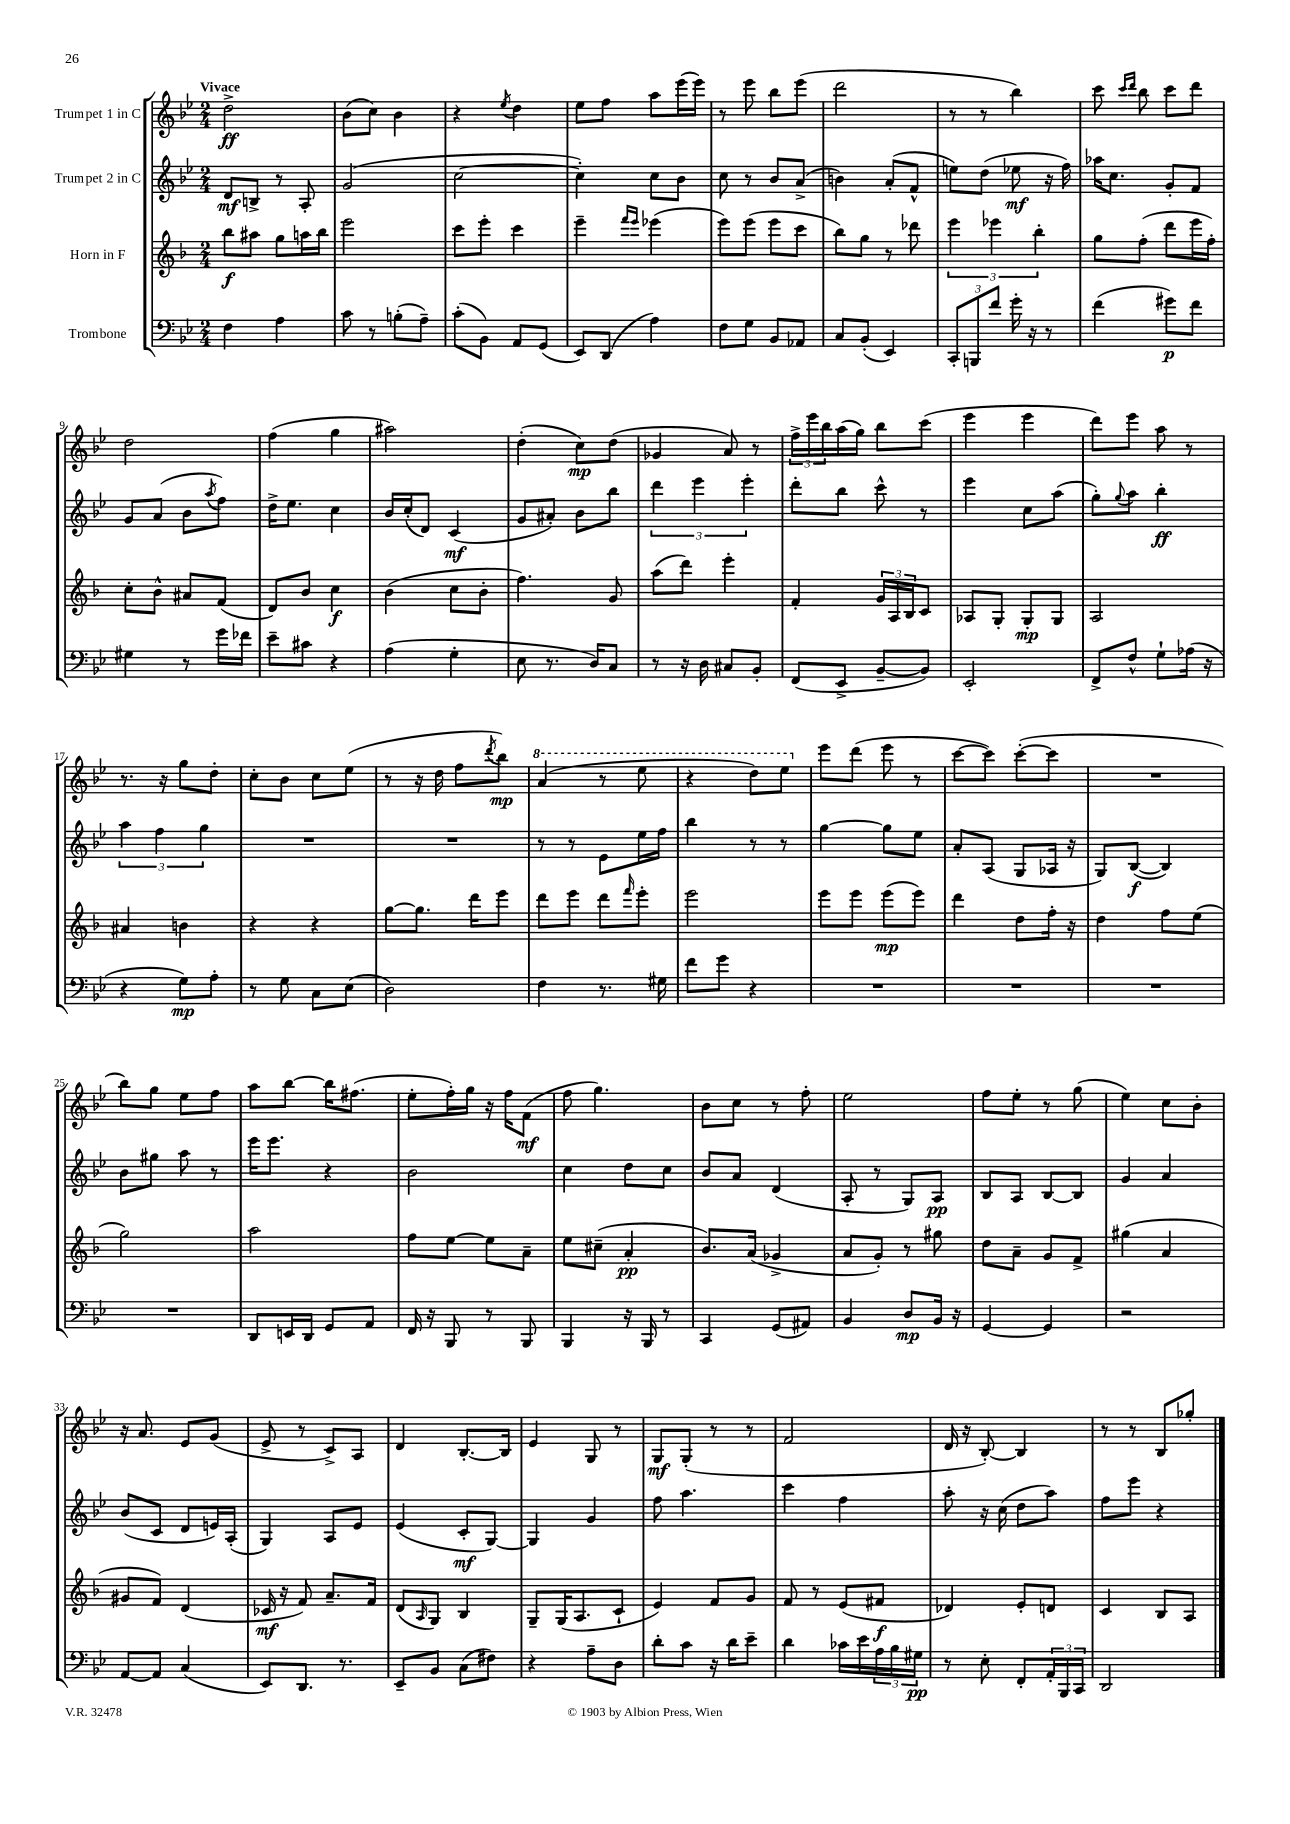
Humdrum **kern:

**kern	**dynam	**kern	**dynam	**kern	**dynam	**kern	**dynam
*part4	*part4	*part3	*part3	*part2	*part2	*part1	*part1
*staff4	*staff4	*staff3	*staff3	*staff2	*staff2	*staff1	*staff1
*I"Trombone	*	*I"Horn in F	*	*I"Trumpet 2 in C	*	*I"Trumpet 1 in C	*
*clefF4	*	*clefG2	*	*clefG2	*	*clefG2	*
*k[b-e-]	*	*k[b-]	*	*k[b-e-]	*	*k[b-e-]	*
*M2/4	*	*M2/4	*	*M2/4	*	*M2/4	*
=1	=1	=1	=1	=1	=1	=1	=1
!	!	!	!	!	!	!LO:TX:a:B:t=Vivace	!
4F\	.	8bb-\L	f	8d/L	mf	2dd^\	ff
.	.	8aa#X\J	.	8Bn^/J	.	.	.
4A\	.	8gg\L	.	8r	.	.	.
.	.	16aan\L	.	8A'/	.	.	.
.	.	16bb-\JJ	.	.	.	.	.
=2	=2	=2	=2	=2	=2	=2	=2
8c\	.	2eee\	.	(2g/	.	(8b-\L	.
8r	.	.	.	.	.	8cc\J)	.
(8Bn'\L	.	.	.	.	.	4b-\	.
8A~\J)	.	.	.	.	.	.	.
=3	=3	=3	=3	=3	=3	=3	=3
(8c'\L	.	8ccc\L	.	[2cc\	.	4r	.
8BB-\J)	.	8eee'\J	.	.	.	.	.
.	.	.	.	.	.	8qee-/	.
8AA/L	.	4ccc\	.	.	.	4dd\	.
(8GG/J	.	.	.	.	.	.	.
=4	=4	=4	=4	=4	=4	=4	=4
8EE-/L)	.	4eee~\	.	4cc'\])	.	8ee-\L	.
(8DD/J	.	.	.	.	.	8ff\J	.
.	.	16qqfff/LL	.	.	.	.	.
.	.	16qqeee/JJ	.	.	.	.	.
4A\)	.	(4eee-X\	.	8cc\L	.	8aa\L	.
.	.	.	.	8b-\J	.	(16eee-\L	.
.	.	.	.	.	.	16eee-\JJ)	.
=5	=5	=5	=5	=5	=5	=5	=5
8F\L	.	8eee\L)	.	8cc\	.	8r	.
8G\J	.	(8eee\J	.	8r	.	8eee-\	.
8BB-/L	.	8eee\L	.	8b-/L	.	8bb-\L	.
8AA-X/J	.	8ccc\J	.	(8a^/J	.	(8eee-\J	.
=6	=6	=6	=6	=6	=6	=6	=6
8C/L	.	8bb-\L)	.	4bn\)	.	2ddd\	.
(8BB-'/J	.	8gg\J	.	.	.	.	.
4EE-/)	.	8r	.	(8a'/L	.	.	.
.	.	8ddd-X\	.	8f^^/J	.	.	.
=7	=7	=7	=7	=7	=7	=7	=7
12CC'/L	.	6eee\	.	8een\L)	.	8r	.
12BBBn/	.	.	.	.	.	.	.
.	.	.	.	(8dd\J	.	8r	.
12f/J	.	6eee-X\	.	.	.	.	.
16g'\	.	.	.	8ee-X\	mf	4bb-\)	.
16r	.	.	.	.	.	.	.
.	.	6bb-'\	.	.	.	.	.
8r	.	.	.	16r	.	.	.
.	.	.	.	16ff\)	.	.	.
=8	=8	=8	=8	=8	=8	=8	=8
(4f\	.	8gg\L	.	16aa-X\KL	.	8ccc\	.
.	.	.	.	8.cc\J	.	.	.
.	.	.	.	.	.	16qqccc/LL	.
.	.	.	.	.	.	16qqddd/JJ	.
.	.	(8ff'\J	.	.	.	8bb-\	.
8g#X\L)	p	8ddd\L	.	8g'/L	.	8ccc\L	.
8f\J	.	16eee\L	.	8f/J	.	8ddd\J	.
.	.	16ff'\JJ)	.	.	.	.	.
!!LO:LB:g=z
=9	=9	=9	=9	=9	=9	=9	=9
4G#X\	.	8cc'\L	.	8g/L	.	2dd\	.
.	.	8b-^^\J	.	(8a/J	.	.	.
8r	.	8a#X/L	.	8b-\L	.	.	.
.	.	.	.	8qaa/	.	.	.
16g\LL	.	(8f/J	.	8ff\J)	.	.	.
16f-X\JJ	.	.	.	.	.	.	.
=10	=10	=10	=10	=10	=10	=10	=10
8e-~\L	.	8d/L)	.	16dd^\KL	.	(4ff\	.
.	.	.	.	8.ee-\J	.	.	.
8c#X\J	.	8b-/J	.	.	.	.	.
4r	.	4cc\	f	4cc\	.	4gg\	.
=11	=11	=11	=11	=11	=11	=11	=11
(4A\	.	(4b-\	.	16b-/LL	.	2aa#X\)	.
.	.	.	.	(16cc'/J	.	.	.
.	.	.	.	8d/J)	.	.	.
4G'\	.	8cc\L	.	(4c/	mf	.	.
.	.	8b-'\J	.	.	.	.	.
=12	=12	=12	=12	=12	=12	=12	=12
8E-\	.	4.ff\)	.	8g/L	.	(4dd'\	.
8.r	.	.	.	8a#X'/J)	.	.	.
.	.	.	.	8b-\L	.	8cc\L)	mp
16D/KL)	.	.	.	.	.	.	.
8C/J	.	8g/	.	8bb-\J	.	(8dd\J	.
=13	=13	=13	=13	=13	=13	=13	=13
8r	.	(8aa\L	.	6ddd\	.	4g-X/	.
16r	.	8ddd\J)	.	.	.	.	.
.	.	.	.	6eee-\	.	.	.
16D\	.	.	.	.	.	.	.
8C#X/L	.	4eee'\	.	.	.	8a/)	.
.	.	.	.	6eee-'\	.	.	.
8BB-'/J	.	.	.	.	.	8r	.
=14	=14	=14	=14	=14	=14	=14	=14
(8FF/L	.	4f'/	.	8ddd'\L	.	24ff^\LL	.
.	.	.	.	.	.	24eee-\	.
.	.	.	.	.	.	24bb-\	.
8EE-^/J	.	.	.	8bb-\J	.	(16aa\	.
.	.	.	.	.	.	16gg\JJ)	.
[8BB-~/L	.	24g/LL	.	8ccc^^\	.	8bb-\L	.
.	.	24A/	.	.	.	.	.
.	.	24B-/J	.	.	.	.	.
8BB-/J])	.	8c/J	.	8r	.	(8ccc\J	.
=15	=15	=15	=15	=15	=15	=15	=15
2EE-'/	.	8A-X/L	.	4eee-\	.	4eee-\	.
.	.	8G'/J	.	.	.	.	.
.	.	8G'/L	mp	8cc\L	.	4eee-\	.
.	.	8G/J	.	(8aa\J	.	.	.
=16	=16	=16	=16	=16	=16	=16	=16
8FF^/L	.	2A/	.	8gg'\L)	.	8ddd\L)	.
.	.	.	.	8qqgg/	.	.	.
8F^^/J	.	.	.	8aa\J	.	8eee-\J	.
8G`\L	.	.	.	4bb-'\	ff	8aa\	.
(16A-X\Jk	.	.	.	.	.	8r	.
16r	.	.	.	.	.	.	.
!!LO:LB:g=z
=17	=17	=17	=17	=17	=17	=17	=17
4r	.	4a#X/	.	6aa\	.	8.r	.
.	.	.	.	6ff\	.	.	.
.	.	.	.	.	.	16r	.
8G\L)	mp	4bn\	.	.	.	8gg\L	.
.	.	.	.	6gg\	.	.	.
8A'\J	.	.	.	.	.	8dd'\J	.
=18	=18	=18	=18	=18	=18	=18	=18
8r	.	4r	.	2r	.	8cc'\L	.
8G\	.	.	.	.	.	8b-\J	.
8C\L	.	4r	.	.	.	8cc\L	.
(8E-\J	.	.	.	.	.	(8ee-\J	.
=19	=19	=19	=19	=19	=19	=19	=19
2D\)	.	[8gg\L	.	2r	.	8r	.
.	.	8.gg\J]	.	.	.	16r	.
.	.	.	.	.	.	16dd\	.
.	.	.	.	.	.	8ff\L	.
.	.	16ddd\KL	.	.	.	.	.
.	.	.	.	.	.	8qddd/	.
.	.	8eee\J	.	.	.	8bb-\J)	mp
=20	=20	=20	=20	=20	=20	=20	=20
*	*	*	*	*	*	*8va	*
4F\	.	8ddd\L	.	8r	.	(4aa/	.
.	.	8eee\J	.	8r	.	.	.
8.r	.	8ddd\L	.	8e-\L	.	8r	.
.	.	16qqfff/	.	.	.	.	.
.	.	8eee'\J	.	16ee-\L	.	8eee-\	.
16G#X\	.	.	.	16ff\JJ	.	.	.
=21	=21	=21	=21	=21	=21	=21	=21
8f\L	.	2eee\	.	4bb-\	.	4r	.
8g\J	.	.	.	.	.	.	.
4r	.	.	.	8r	.	8ddd\L)	.
.	.	.	.	8r	.	8eee-\J	.
=22	=22	=22	=22	=22	=22	=22	=22
*	*	*	*	*	*	*X8va	*
2r	.	8eee\L	.	[4gg\	.	8eee-\L	.
.	.	8eee\J	.	.	.	(8ddd\J	.
.	.	(8eee\L	mp	8gg\L]	.	8eee-\	.
.	.	8eee\J)	.	8ee-\J	.	8r	.
=23	=23	=23	=23	=23	=23	=23	=23
2r	.	4ddd\	.	8a'/L	.	[8ccc\L	.
.	.	.	.	(8A/J	.	8ccc\J])	.
.	.	8dd\L	.	8G/L	.	([8ccc'\L	.
.	.	16ff'\Jk	.	16A-X/Jk	.	8ccc\J]	.
.	.	16r	.	16r	.	.	.
=24	=24	=24	=24	=24	=24	=24	=24
2r	.	4dd\	.	8G/L)	.	2r	.
.	.	.	.	([8B-/J	f	.	.
.	.	8ff\L	.	4B-/])	.	.	.
.	.	(8ee\J	.	.	.	.	.
!!LO:LB:g=z
=25	=25	=25	=25	=25	=25	=25	=25
2r	.	2gg\)	.	8b-\L	.	8bb-\L)	.
.	.	.	.	8gg#X\J	.	8gg\J	.
.	.	.	.	8aa\	.	8ee-\L	.
.	.	.	.	8r	.	8ff\J	.
=26	=26	=26	=26	=26	=26	=26	=26
8DD/L	.	2aa\	.	16eee-\KL	.	8aa\L	.
.	.	.	.	8.eee-\J	.	.	.
16EEn/L	.	.	.	.	.	[8bb-\J	.
16DD/JJ	.	.	.	.	.	.	.
8GG/L	.	.	.	4r	.	16bb-\KL]	.
.	.	.	.	.	.	(8.ff#X\J	.
8AA/J	.	.	.	.	.	.	.
=27	=27	=27	=27	=27	=27	=27	=27
16FF/	.	8ff\L	.	2b-\	.	8ee-'\L	.
16r	.	.	.	.	.	.	.
8BBB-/	.	[8ee\J	.	.	.	16ff'\L)	.
.	.	.	.	.	.	16gg\JJ	.
8r	.	8ee\L]	.	.	.	16r	.
.	.	.	.	.	.	16ff\KL	.
8BBB-/	.	8a~\J	.	.	.	(8f\J	mf
=28	=28	=28	=28	=28	=28	=28	=28
4BBB-/	.	8ee\L	.	4cc\	.	8ff\	.
.	.	(8cc#X~\J	.	.	.	4.gg\)	.
16r	.	4a'/	pp	8dd\L	.	.	.
16BBB-/	.	.	.	.	.	.	.
8r	.	.	.	8cc\J	.	.	.
=29	=29	=29	=29	=29	=29	=29	=29
4CC/	.	8.b-/L)	.	8b-/L	.	8b-\L	.
.	.	.	.	8a/J	.	8cc\J	.
.	.	(16a/Jk	.	.	.	.	.
(8GG/L	.	4g-X^/	.	(4d/	.	8r	.
8AA#X/J)	.	.	.	.	.	8ff'\	.
=30	=30	=30	=30	=30	=30	=30	=30
4BB-/	.	8a/L	.	8A'/	.	2ee-\	.
.	.	8g'/J)	.	8r	.	.	.
8D/L	mp	8r	.	8G/L)	.	.	.
16BB-/Jk	.	8gg#X\	.	8A/J	pp	.	.
16r	.	.	.	.	.	.	.
=31	=31	=31	=31	=31	=31	=31	=31
[4GG/	.	8dd\L	.	8B-/L	.	8ff\L	.
.	.	8a~\J	.	8A/J	.	8ee-'\J	.
4GG/]	.	8g/L	.	[8B-/L	.	8r	.
.	.	8f^/J	.	8B-/J]	.	(8gg\	.
=32	=32	=32	=32	=32	=32	=32	=32
2r	.	(4gg#X\	.	4g/	.	4ee-\)	.
.	.	4a/	.	4a/	.	8cc\L	.
.	.	.	.	.	.	8b-'\J	.
!!LO:LB:g=z
=33	=33	=33	=33	=33	=33	=33	=33
[8AA/L	.	8g#X/L	.	(8b-/L	.	16r	.
.	.	.	.	.	.	8.a/	.
8AA/J]	.	8f/J)	.	8c/J	.	.	.
(4C/	.	(4d/	.	8d/L	.	8e-/L	.
.	.	.	.	16en/L)	.	(8g/J	.
.	.	.	.	(16A'/JJ	.	.	.
=34	=34	=34	=34	=34	=34	=34	=34
8EE-/L)	.	16c-X/	mf	4G/)	.	8e-^/	.
.	.	16r	.	.	.	.	.
8.DD/J	.	8f/)	.	.	.	8r	.
.	.	8.a~/L	.	8A/L	.	8c^/L)	.
8.r	.	.	.	.	.	.	.
.	.	.	.	8e-/J	.	8A/J	.
.	.	16f/Jk	.	.	.	.	.
=35	=35	=35	=35	=35	=35	=35	=35
8EE-~/L	.	(8d/L	.	(4e-/	.	4d/	.
.	.	16qqA/	.	.	.	.	.
8BB-/J	.	8G/J)	.	.	.	.	.
(8C\L	.	4B-/	.	8c'/L	mf	[8.B-'/L	.
8F#X\J)	.	.	.	[8G/J)	.	.	.
.	.	.	.	.	.	16B-/Jk]	.
=36	=36	=36	=36	=36	=36	=36	=36
4r	.	8G~/L	.	4G/]	.	4e-/	.
.	.	(16G/K	.	.	.	.	.
.	.	8.A/	.	.	.	.	.
8A~\L	.	.	.	4g/	.	8G/	.
8D\J	.	8c`/J	.	.	.	8r	.
=37	=37	=37	=37	=37	=37	=37	=37
8d'\L	.	4e/)	.	8ff\	.	8G/L	mf
8c\J	.	.	.	4.aa\	.	(8G'/J	.
16r	.	8f/L	.	.	.	8r	.
16d\KL	.	.	.	.	.	.	.
8e-~\J	.	8g/J	.	.	.	8r	.
=38	=38	=38	=38	=38	=38	=38	=38
4d\	.	8f/	.	4ccc\	.	2f/	.
.	.	8r	.	.	.	.	.
16c-X\LL	.	(8e/L	.	4ff\	.	.	.
16e-\	.	.	.	.	.	.	.
24A\	.	8f#X/J	f	.	.	.	.
24B-\	.	.	.	.	.	.	.
24G#X\JJ	pp	.	.	.	.	.	.
=39	=39	=39	=39	=39	=39	=39	=39
8r	.	4d-X/)	.	8aa'\	.	16d/	.
.	.	.	.	.	.	16r	.
8E-'\	.	.	.	16r	.	[8B-'/)	.
.	.	.	.	(16cc\	.	.	.
8FF'/L	.	8e'/L	.	8dd\L	.	4B-/]	.
24AA'/L	.	8dn/J	.	8aa\J)	.	.	.
24BBB-/	.	.	.	.	.	.	.
24CC/JJ	.	.	.	.	.	.	.
=40	=40	=40	=40	=40	=40	=40	=40
2DD/	.	4c/	.	8ff\L	.	8r	.
.	.	.	.	8eee-\J	.	8r	.
.	.	8B-/L	.	4r	.	8B-/L	.
.	.	8A/J	.	.	.	8gg-X'/J	.
==	==	==	==	==	==	==	==
*-	*-	*-	*-	*-	*-	*-	*-
